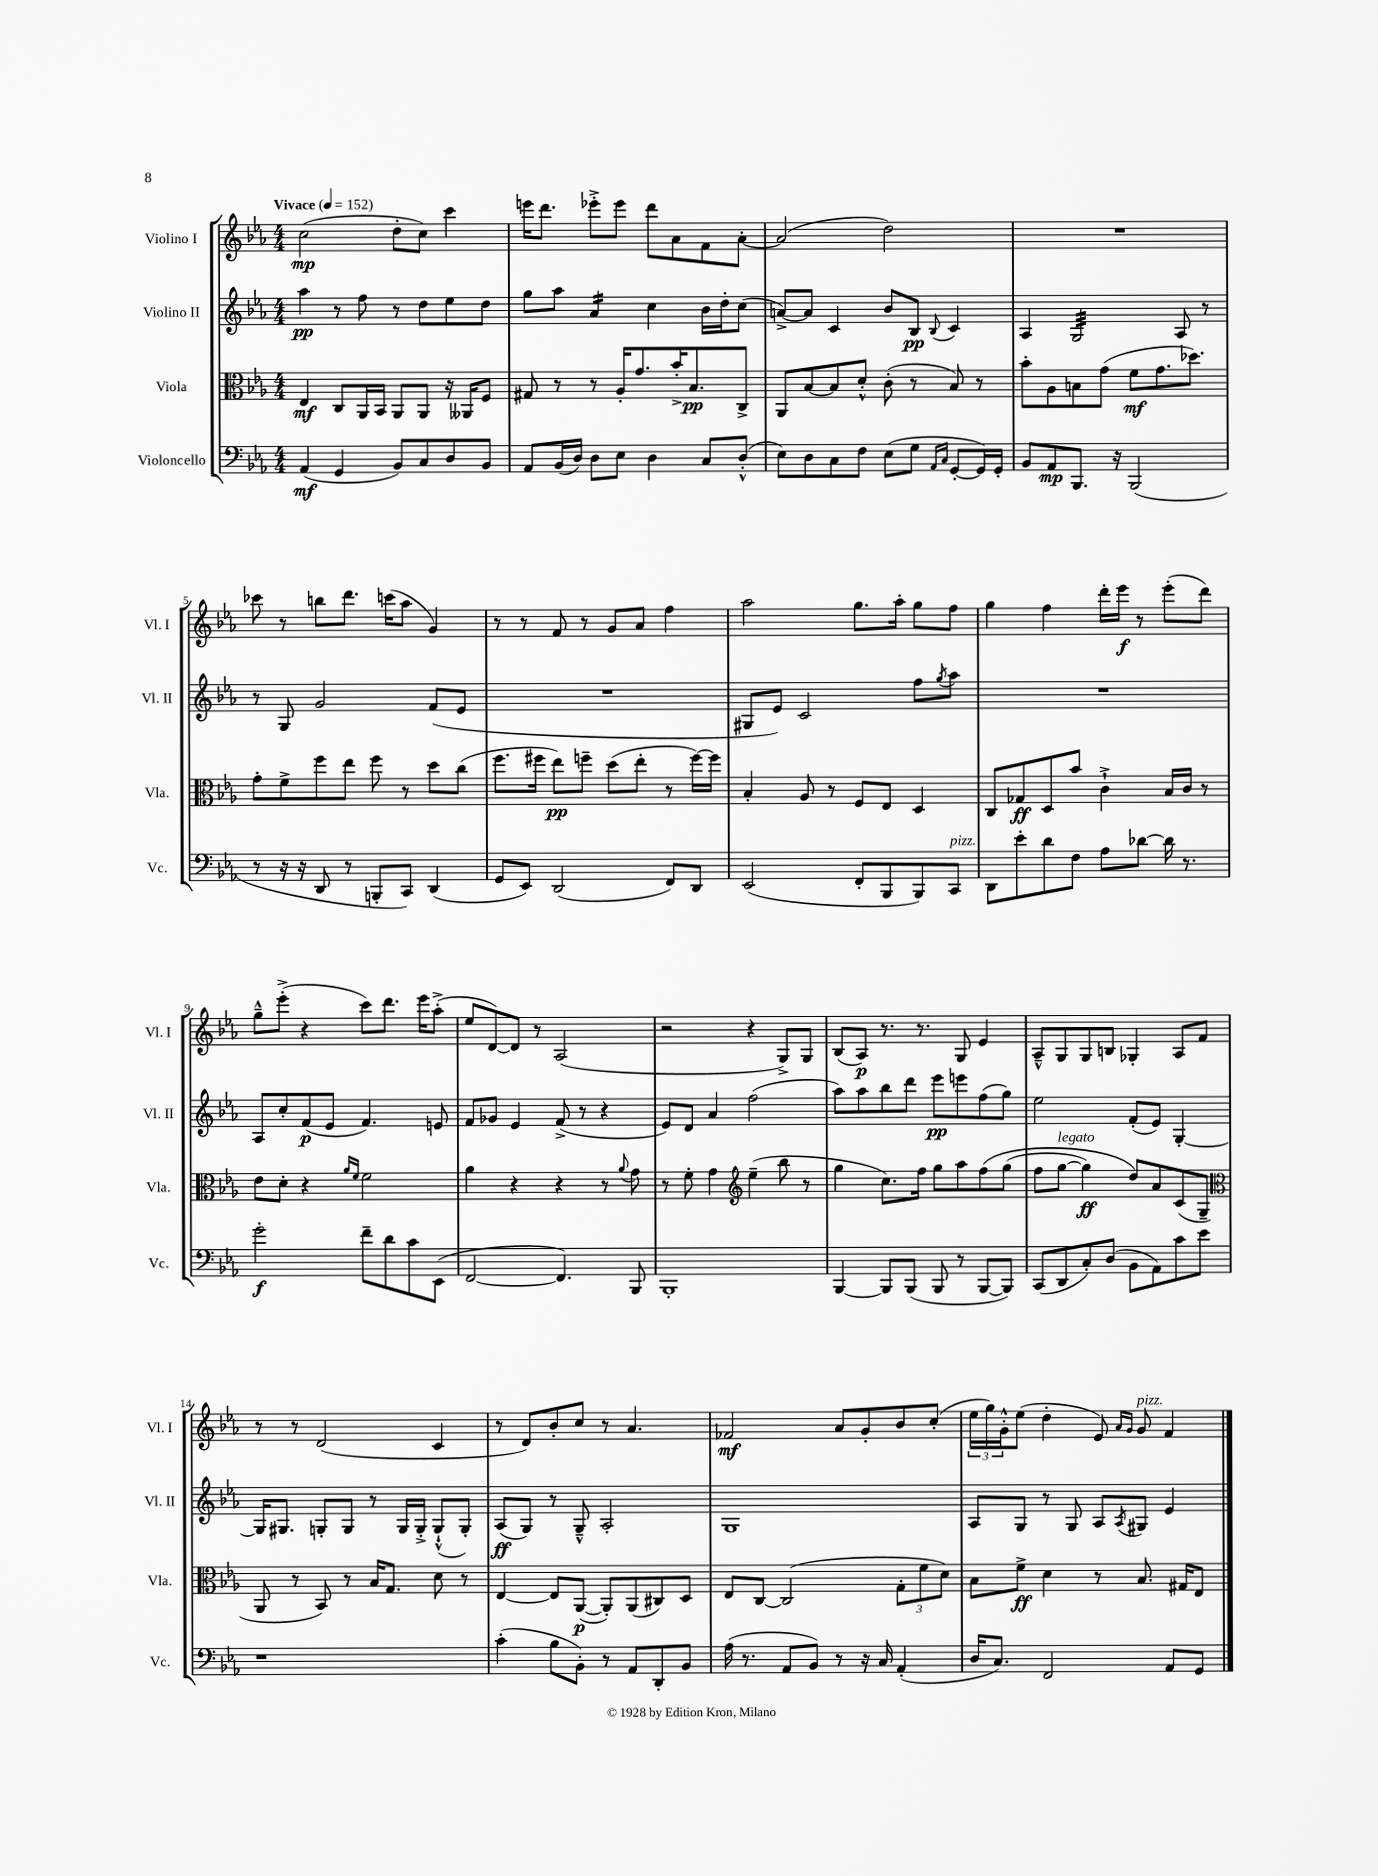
<<
\new StaffGroup <<
\new Staff = "s0" \with { instrumentName = "Violino I" shortInstrumentName = "Vl. I" } {
    \clef treble \key ees \major \numericTimeSignature \time 4/4 \tempo "Vivace" 4 = 152
    c''2\mp( d''8-. c''8) c'''4 |
    e'''16 d'''8. ees'''8-.-> ees'''8 d'''8 aes'8 f'8 aes'8~-. |
    aes'2( d''2) |
    R1 |
    ces'''8 r8 b''8 d'''8. c'''16( aes''8 g'4) |
    r8 r8 f'8 r8 g'8 aes'8 f''4 |
    aes''2 g''8. aes''16-. g''8 f''8 |
    g''4 f''4 d'''16-. ees'''16\f r8 ees'''8-.( d'''8) |
    g''8---^ ees'''8-.->( r4 c'''8) d'''8. ees'''16 aes''8-.->( |
    ees''8 d'8~) d'8 r8 aes2( |
    r2 r4 g8->) g8 |
    bes8( aes8\p) r8. r8. g8 ees'4 |
    aes8---^ g8 g8 b8 ges4-. aes8 f'8 |
    r8 r8 d'2( c'4 |
    r8 d'8) bes'8-. c''8 r8 aes'4. |
    fes'2\mf aes'8 g'8-. bes'8 c''8-.( |
    \tuplet 3/2 { ees''16 g''16) g'16-.-^ } ees''8( d''4-. ees'8) \grace { aes'16 g'16 } g'8^\markup { \italic "pizz." } f'4 \bar "|." |
}
\new Staff = "s1" \with { instrumentName = "Violino II" shortInstrumentName = "Vl. II" } {
    \clef treble \key ees \major \numericTimeSignature \time 4/4
    aes''4\pp r8 f''8 r8 d''8 ees''8 d''8 |
    g''8 aes''8 aes'4:16 c''4 bes'16 d''16-. c''8( |
    a'8~->) a'8 c'4 bes'8 bes8\pp \appoggiatura { bes8 } c'4 |
    aes4 g2:32 aes8 r8 |
    r8 g8 g'2 f'8( ees'8 |
    R1 |
    gis8 ees'8) c'2 f''8 \acciaccatura { g''8 } aes''8 |
    R1 |
    aes8 c''8-. f'8\p( ees'8 f'4.) e'8 |
    f'8 ges'8 ees'4 f'8->( r8 r4 |
    ees'8) d'8 aes'4 f''2( |
    aes''8) aes''8 bes''8 d'''8 ees'''8\pp e'''8 f''8( g''8) |
    ees''2 f'8-.( ees'8) g4~-. |
    g16 gis8. g8-. g8 r8 g16 g16-.-> g8-!-^( g8-.) |
    aes8\ff( g8) r8 g8---^ aes2-. |
    g1 |
    aes8 g8 r8 g8 aes8 \acciaccatura { aes8 } gis8 ees'4 \bar "|." |
}
\new Staff = "s2" \with { instrumentName = "Viola" shortInstrumentName = "Vla." } {
    \clef alto \key ees \major \numericTimeSignature \time 4/4
    ees4\mf c8 aes,16 bes,16 aes,8 aes,8 r16 aeses,16 f8 |
    gis8 r8 r8 aes16-. g'8. bes'16-.-> bes8.\pp c8-> |
    aes,8 bes8~ bes8 d'8-.-^ c'8-.( r8 bes8) r8 |
    bes'8-. aes8 b8 g'8( f'8\mf g'8. des''8.) |
    g'8-. f'8-> f''8 ees''8 f''8 r8 d''8 c''8( |
    f''8. fis''16 ees''8\pp) f''8-- d''8( ees''8-. r8 f''16~) f''16 |
    bes4-. aes8 r8 f8 ees8 d4 |
    c8 ges8\ff d8 bes'8 c'4-!-> bes16 c'16 r8 |
    ees'8 d'8-. r4 \grace { aes'16 f'16 } f'2 |
    aes'4 r4 r4 r8 \appoggiatura { aes'8 } g'8 |
    r8 f'8-. g'4 \clef treble ees''4--( bes''8 r8 |
    g''4 c''8.) f''16 g''8 aes''8 f''8\( g''8( |
    f''8 g''8~^\markup { \italic "legato" } g''4\ff) d''8\) aes'8 c'8( g8-- |
    \clef alto aes,8 r8 bes,8) r8 bes16 g8. d'8 r8 |
    ees4~ ees8 aes,8~\p( aes,8-.) aes,8( cis8) d8 |
    ees8 c8~ c2( \tuplet 3/2 { g8-. f'8 d'8) } |
    bes8 f'8->\ff d'4 r8 bes8. gis16 ees8 \bar "|." |
}
\new Staff = "s3" \with { instrumentName = "Violoncello" shortInstrumentName = "Vc." } {
    \clef bass \key ees \major \numericTimeSignature \time 4/4
    aes,4\mf( g,4 bes,8) c8 d8 bes,8 |
    aes,8 bes,16( d16) d8 ees8 d4 c8 d8-.-^( |
    ees8) d8 c8 f8 ees8( g8 \grace { aes,16 c16 } g,8~-. g,16) g,16-. |
    bes,8 aes,8\mp bes,,8. r16 bes,,2( |
    r8 r16 r16 d,8 r8 b,,8-. c,8) d,4( |
    g,8 ees,8) d,2( f,8) d,8 |
    ees,2( f,8-. bes,,8 bes,,8) c,8^\markup { \italic "pizz." } |
    d,8 ees'8-. d'8 f8 aes8 des'8~ des'16 r8. |
    g'2-.\f f'8-- d'8 c'8 ees,8( |
    f,2~ f,4.) bes,,8 |
    bes,,1-. |
    bes,,4~ bes,,8 bes,,8( bes,,8 r8 bes,,8~ bes,,8) |
    c,8( d,8 c8-.) d8( bes,8 aes,8) c'8 ees'8 |
    r1 |
    c'4-.( bes8 bes,8-.) r8 aes,8 d,8-. bes,8 |
    aes16( r8. aes,8 bes,8) r8 r16 c16 aes,4-.( |
    d16 c8.) f,2 aes,8 g,8 \bar "|." |
}
>>
>>
